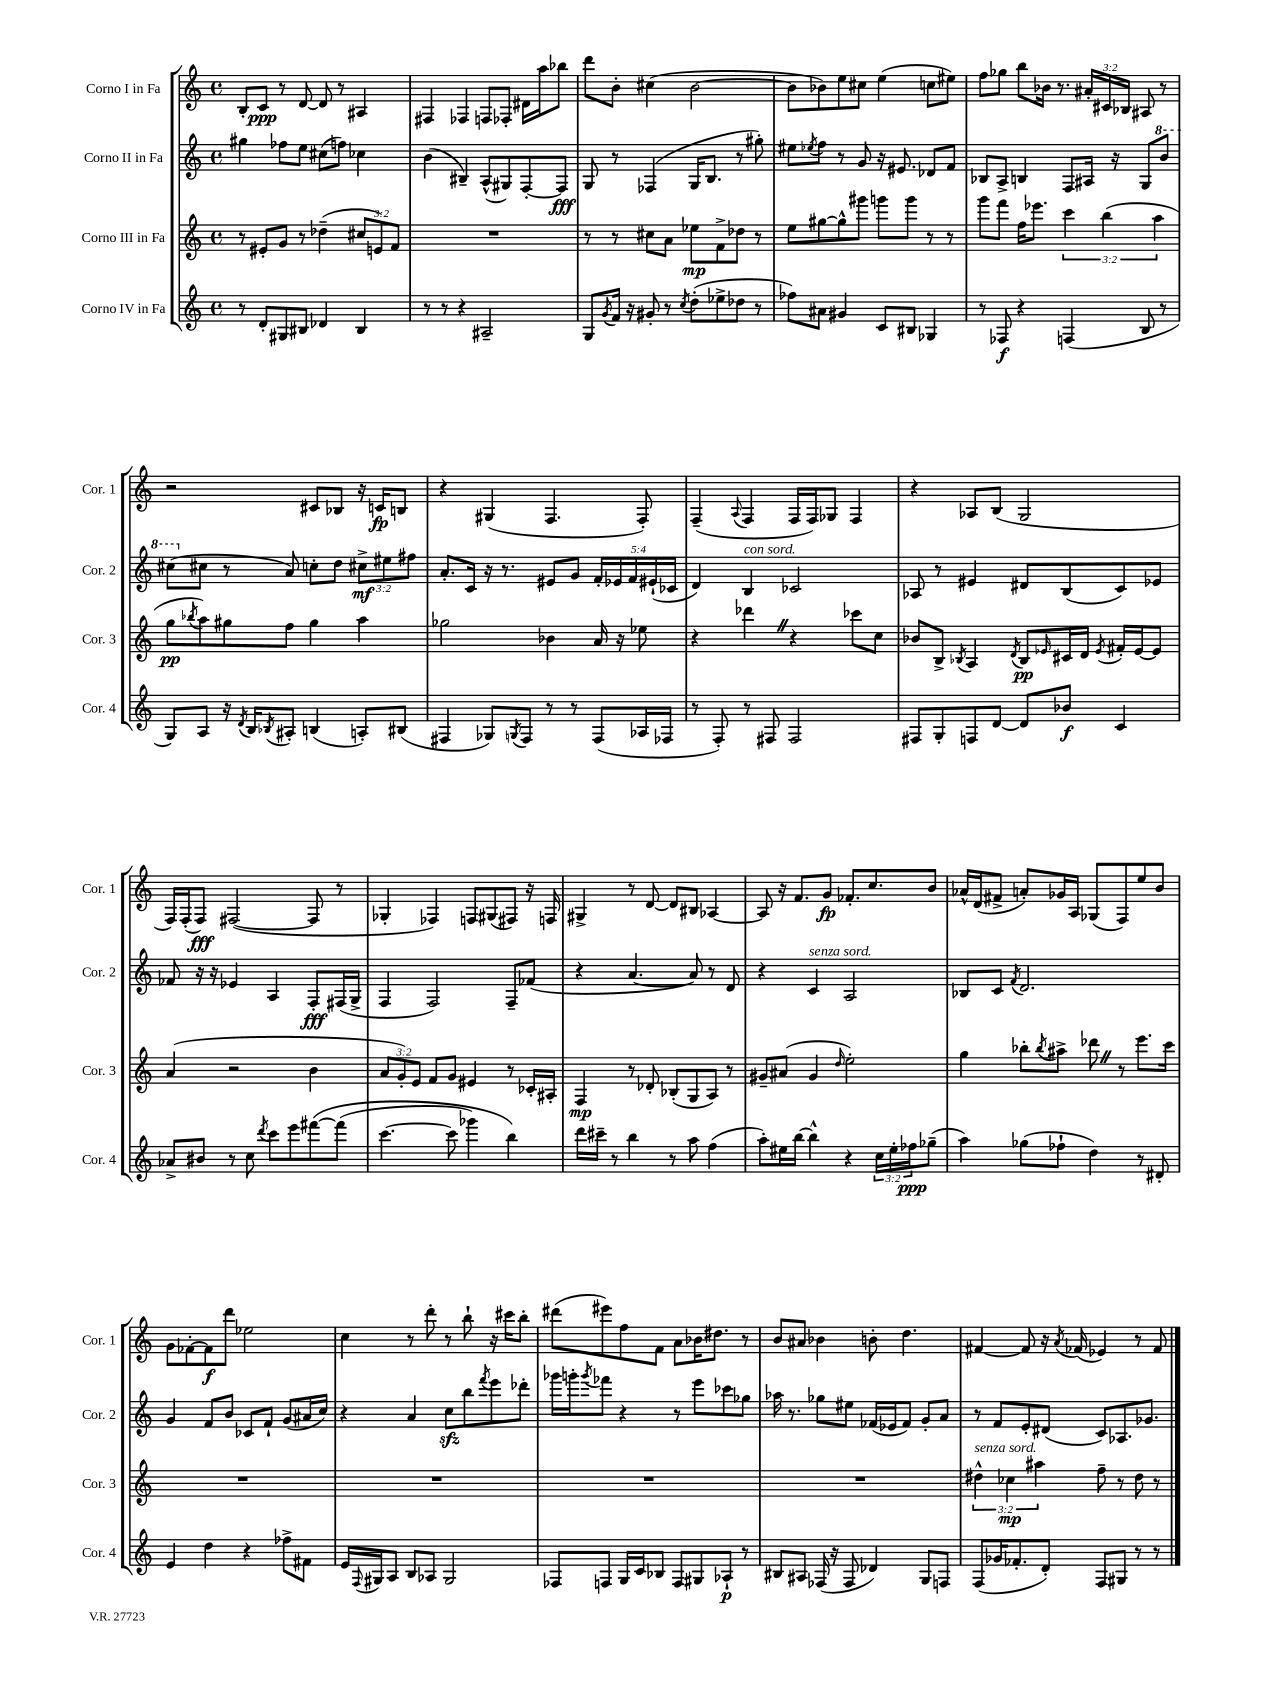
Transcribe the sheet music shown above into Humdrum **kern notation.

**kern	**kern	**kern	**kern
*staff4	*staff3	*staff2	*staff1
*clefG2	*clefG2	*clefG2	*clefG2
*k[]	*k[]	*k[]	*k[]
*M4/4	*M4/4	*M4/4	*M4/4
*met(c)	*met(c)	*met(c)	*met(c)
8r	8r	4gg#	8B'
8d'	8e#'	.	8c
8G#	8g	8ff-	8r
8B#	8r	8ee	[8d
4d-	(4dd-~	(8cc#	8d]
.	.	8ff)	8r
4B#	12cc#	4cc-	4A#
.	12e)	.	.
.	12f	.	.
=	=	=	=
8r	1r	(4b	4F#
8r	.	.	.
4r	.	4B#~)	4F-
2A#~	.	(8A^^	8F
.	.	8G#)	8F-'
.	.	[8F'	16d#
.	.	.	16aa
.	.	8F]	8bb-
=	=	=	=
8G	8r	8G	8ddd
8qg	.	.	.
16f	8r	8r	8b'
16r	.	.	.
8g#'	8cc#	(4F-	(4cc#
8r	8a	.	.
8qcc	.	.	.
(8dd'	8ee-	16G	[2b
.	.	8.B	.
8ee-^	8f^	.	.
8dd-	8dd-	8r	.
8r	8r	8gg#')	.
=	=	=	=
8ff-)	8ee	8ee#	8b]
.	.	8qee-	.
8a#	[8gg#	8ff	8b-)
4g#	8gg#^^]	8r	8ee
.	8ggg#	8g	8cc#
8c	8ggg	16r	(4ee
.	.	8.e#	.
8B#	8ggg	.	.
4G-	8r	8d-	8cc
.	8r	8f	8ee#)
=	=	=	=
8r	8ggg	8B-	8ff
8F-	8fff	8A^	8gg-
4r	16ff	4B	8bb
.	8.eee-	.	.
.	.	.	16b-
.	.	.	8.r
(4F	6ccc	8F	.
.	.	16A#	24a#'
.	(6bb	.	24c#
.	.	16r	.
.	.	.	24B-
8B	.	8G	8A#
.	6aa	.	.
8r	.	8bb	8r
=	=	=	=
8G)	8gg	(8ccc#	2r
.	8qbb-	.	.
8A	8aa)	8cc#	.
16r	8gg#	8r	.
8qd	.	.	.
16B	.	.	.
8qB-	.	.	.
8A#'	8ff	8a)	.
(4B	4gg#	8cc'	8c#
.	.	8dd	8B-
8A')	4aa	12cc#^	16r
.	.	.	16c
.	.	12ee#	.
(8B#	.	.	8B
.	.	12ff#	.
=	=	=	=
4F#	2gg-	8.a'	4r
.	.	16c	.
8G-)	.	16r	(4G#
.	.	8.r	.
8qG	.	.	.
8F#	.	.	.
8r	4b-	8e#	4.F
8r	.	8g	.
(8F#	16a	20f'	.
.	.	20e-	.
.	16r	.	.
.	.	20f	.
16A-	8ee-	.	8F')
.	.	(20e#`	.
16F-	.	.	.
.	.	20c-	.
=	=	=	=
8r	4r	4d)	(4F~
8F')	.	.	.
.	.	.	8qqA
8r	4ddd-	4B	4F
8F#	.	.	.
2F#	4r	2c-	16F
.	.	.	16F)
.	.	.	8G-
.	8ccc-	.	4F
.	8cc	.	.
=	=	=	=
8F#	8b-	8A-	4r
8G'	8B^	8r	.
.	8qB-	.	.
8F	4A	4e#	8A-
[8d	.	.	(8B
.	8qd	.	.
8d]	8B-	8d#	2G
.	16qqe-	.	.
8b-	16c#	(8B	.
.	16d	.	.
.	8qe-	.	.
4c	16f#'	8c)	.
.	[16e-	.	.
.	8e-]	8e-	.
=	=	=	=
8a-^	(4a	8f-	16F)
.	.	.	(16F'
8b#	.	16r	8F)
.	.	16r	.
8r	2r	4e-	([2F#
8cc	.	.	.
8qddd	.	.	.
8ccc	.	4A	.
8eee	.	.	.
&([8fff#	4b	8F'	8F#]
(8fff#]	.	(16F#	8r
.	.	16G^	.
=	=	=	=
[4.ccc	12a	4F	4G-'
.	12g')	.	.
.	12e	.	.
.	8f	2F)	4F-)
8ccc]	8g	.	.
4ggg-)	4e#	.	8F
.	.	.	(8G#
4bb&)	8r	8F~	8F#)
.	16c-'	(8f-	16r
.	16A#'	.	16F
=	=	=	=
16ddd	4F	4r	4G#^
16ccc#~	.	.	.
8r	.	.	.
4bb	8r	[4.a	8r
.	8d-'	.	[8d
8r	(8B-'	.	8d]
8aa	8G	8a])	8B#
(4ff	8A)	8r	[4A-
.	8r	8d	.
=	=	=	=
8aa')	8g#~	4r	8A-]
16ee#	(8a#	.	16r
[16bb	.	.	8.f
4bb^^]	4g#	4c	.
.	.	.	8g
.	16qqdd	.	.
4r	2ee')	2A	8.f-'
.	.	.	8.cc
24cc	.	.	.
24ee#'	.	.	.
24ff-	.	.	.
(8gg-~	.	.	8b
=	=	=	=
4aa)	4gg	8B-	16a-^^
.	.	.	(16d
.	.	8c	8f#^
.	.	8qf	.
(8gg-	8bb-'	2.d	8a')
.	8qbb-	.	.
8ff-`	8aa#^	.	16g-
.	.	.	16A
4dd)	8ddd-	.	(8G-
.	8r	.	8F)
8r	8.eee	.	8ee
8d#'	.	.	8b
.	16ccc	.	.
=	=	=	=
4e	1r	4g	8g
.	.	.	[8f-'
4dd	.	8f	8f-]
.	.	8b	8ddd
4r	.	8c-	2ee-
.	.	8f`	.
8ff-^	.	(8g	.
8f#	.	16a#	.
.	.	16cc)	.
=	=	=	=
16e	1r	4r	4cc
8qqF	.	.	.
16G#	.	.	.
8A	.	.	.
8B	.	4a	8r
8A-	.	.	8ddd'
2G#	.	8cc	8r
.	.	8bb	8bb`
.	.	8qfff	.
.	.	8eee	16r
.	.	.	16ccc#
.	.	8ddd-'	8bb'
=	=	=	=
8F-	1r	16ggg-	(8ddd#
.	.	16ggg'	.
.	.	8qggg	.
8F	.	8fff-	8eee#)
16G	.	4r	8ff
16c	.	.	.
8B-	.	.	8f
8F	.	8r	8a
8G#	.	8eee	16b-
.	.	.	8.dd#
8A-`	.	8ccc-	.
8r	.	8gg-	8r
=	=	=	=
8B#	1r	16aa-	8b
.	.	8.r	.
8A#	.	.	8a#
(16F-	.	8gg-	4b-
16r	.	.	.
8F-	.	8ee#	.
4d-)	.	(16f-	8b'
.	.	16e-	.
.	.	8f-)	4.dd
8G	.	8g'	.
8F	.	8a	.
=	=	=	=
(8F	6dd#^^	8r	[4f#
16g-	.	8f	.
.	6cc-	.	.
8.f-'	.	.	.
.	.	8e'	8f#]
.	6aa#	.	.
8d')	.	(8d#	16r
.	.	.	8qa
.	.	.	(16f-
8F	8ff~	8c)	4e-)
8G#	8r	8.A-	.
8r	8dd#	.	8r
.	.	8.g-	.
8r	8r	.	8f-
==	==	==	==
*-	*-	*-	*-
